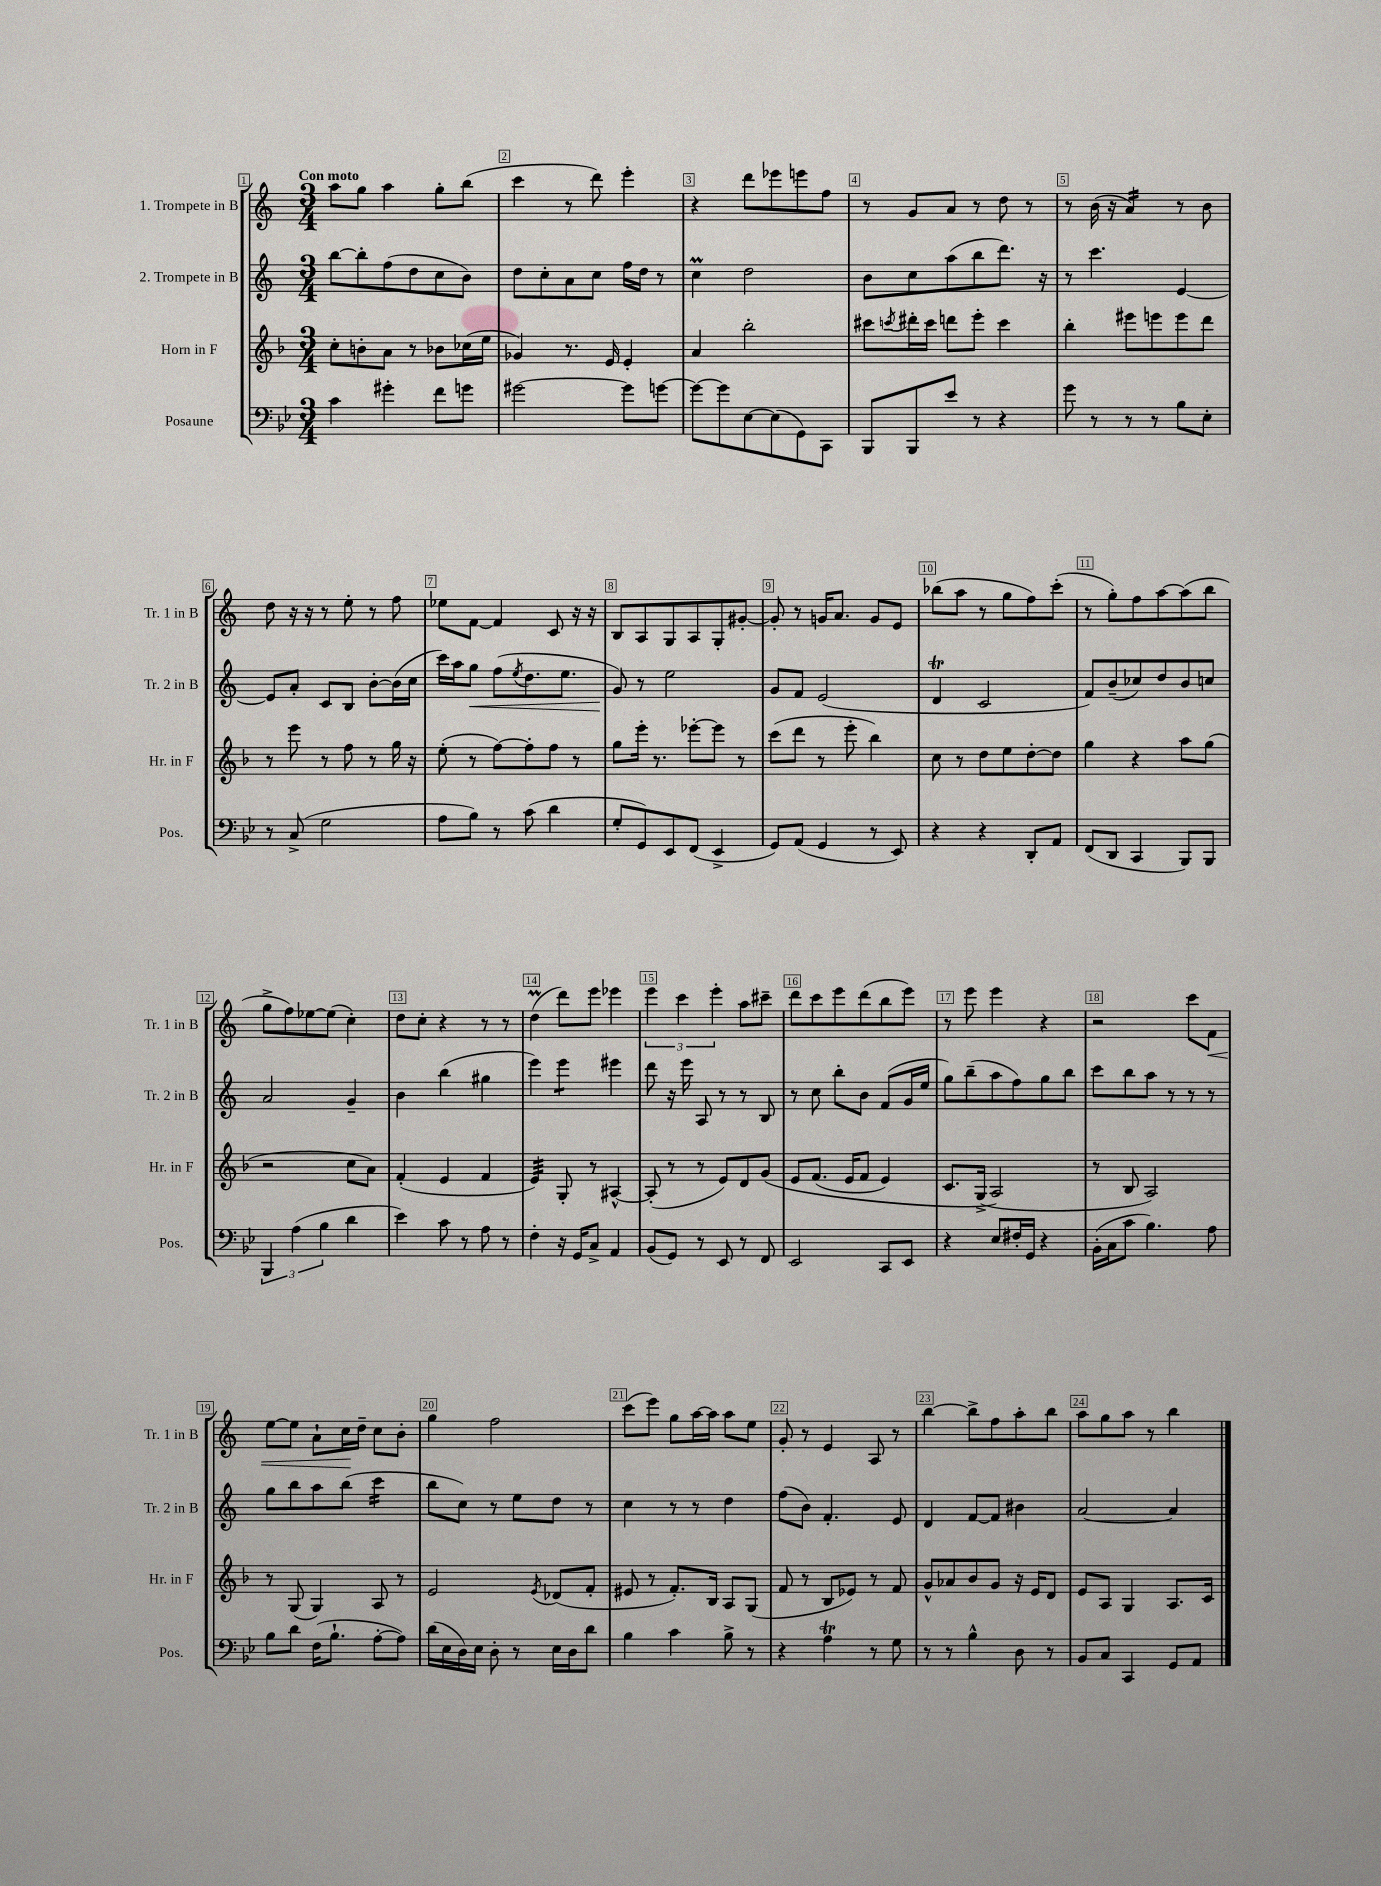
<<
\new StaffGroup <<
\new Staff = "s0" \with { instrumentName = "1. Trompete in B" shortInstrumentName = "Tr. 1 in B" } {
    \clef treble \key c \major \numericTimeSignature \time 3/4 \tempo "Con moto"
    a''8 g''8 a''4 g''8-. b''8( |
    c'''4 r8 d'''8) e'''4-. |
    r4 d'''8 ees'''8 e'''8 f''8 |
    r8 g'8 a'8 r8 d''8 r8 |
    r8 b'16( r16 a'4:16) r8 b'8 |
    d''8 r16 r16 r8 e''8-. r8 f''8 |
    ees''8 f'8~ f'4 c'8 r16 r16 |
    b8 a8 g8 a8 g8-. gis'8~-. |
    gis'8-. r8 g'16 a'8. g'8 e'8 |
    bes''8( a''8 r8 g''8 f''8) c'''8-.( |
    r8 g''8-.) f''8 a''8~ a''8( b''8 |
    g''8-> f''8) ees''8~ ees''8( c''4-.) |
    d''8 c''8-. r4 r8 r8 |
    d''4\prall( d'''8) e'''8 ees'''4 |
    \tuplet 3/2 { e'''4 c'''4 e'''4-. } a''8 cis'''8-- |
    d'''8 c'''8 e'''8 d'''8( b''8 e'''8) |
    r8 e'''8 e'''4 r4 |
    r2 c'''8 f'8\< |
    e''8~ e''8 a'8-! c''16\! d''16-- c''8 b'8-. |
    g''4 f''2 |
    c'''8( e'''8) g''8 a''16~ a''16 a''8 e''8 |
    g'8-. r8 e'4 a8 r8 |
    b''4~ b''8-> f''8 a''8-. b''8 |
    a''8 g''8 a''8 r8 b''4 \bar "|." |
}
\new Staff = "s1" \with { instrumentName = "2. Trompete in B" shortInstrumentName = "Tr. 2 in B" } {
    \clef treble \key c \major \numericTimeSignature \time 3/4
    b''8~ b''8-. f''8( d''8 c''8 b'8) |
    d''8 c''8-. a'8 c''8 f''16 d''16 r8 |
    c''4\prall d''2 |
    b'8 c''8 a''8( b''8 d'''8.) r16 |
    r8 c'''4. e'4~ |
    e'8 a'8-. c'8 b8 b'8~-. b'16( c''16 |
    c'''16) a''16 g''8\< f''8( \acciaccatura { e''8 } d''8. e''8. |
    g'8\!) r8 e''2 |
    g'8 f'8 e'2( |
    d'4\trill c'2 |
    f'8) b'8--( ces''8) d''8 b'8 c''8 |
    a'2 g'4-- |
    b'4 b''4( gis''4 |
    e'''4) e'''4:8 eis'''4 |
    d'''8 r16 e'''16 a8 r8 r8 b8 |
    r8 c''8 b''8-. b'8 f'8( g'16 e''16 |
    g''8) b''8--( a''8 f''8) g''8 b''8 |
    c'''8 b''8 a''8 r8 r8 r8 |
    g''8 b''8 a''8 b''8( c'''4:16 |
    b''8 c''8) r8 e''8 d''8 r8 |
    c''4 r8 r8 d''4 |
    f''8( b'8) f'4.-. e'8 |
    d'4 f'8~ f'8 bis'4 |
    a'2~ a'4 \bar "|." |
}
\new Staff = "s2" \with { instrumentName = "Horn in F" shortInstrumentName = "Hr. in F" } {
    \clef treble \key f \major \numericTimeSignature \time 3/4
    c''8-. b'8-. a'8 r8 bes'8 ces''16( e''16 |
    ges'4) r8. e'16 e'4-. |
    a'4 bes''2-. |
    cis'''8 \acciaccatura { c'''8 } dis'''16-. c'''16 d'''8 e'''8-. c'''4 |
    bes''4-. eis'''8 e'''8 e'''8 d'''8 |
    r8 e'''8 r8 f''8 r8 g''16 r16 |
    e''8-.( r8 f''8~) f''8-. f''8 r8 |
    g''8 e'''16-. r8. ees'''8~-. ees'''8 r8 |
    c'''8( d'''8 r8 e'''8-. bes''4) |
    c''8 r8 d''8 e''8 d''8~-. d''8 |
    g''4 r4 a''8 g''8( |
    r2 c''8 a'8) |
    f'4-.( e'4 f'4 |
    e'4:32) g8-. r8 ais4~-^ |
    ais8-.( r8 r8 e'8) d'8 g'8\( |
    e'8 f'8.( e'16 f'8 e'4) |
    c'8. g16->( a2\) |
    r8 bes8 a2) |
    r8 g8( g4) a8 r8 |
    e'2 \acciaccatura { e'8 } des'8( f'8-. |
    eis'8 r8 f'8.-.) bes16 a8 g8( |
    f'8 r8 bes8 ees'8) r8 f'8 |
    g'8-^ aes'8 bes'8 g'8 r16 e'16 d'8 |
    e'8 a8 g4 a8. c'16 \bar "|." |
}
\new Staff = "s3" \with { instrumentName = "Posaune" shortInstrumentName = "Pos." } {
    \clef bass \key bes \major \numericTimeSignature \time 3/4
    c'4 gis'4-. f'8 g'8 |
    gis'2~ gis'8 g'8~ |
    g'8~ g'8 ees8~ ees8( g,8) c,8 |
    bes,,8 bes,,8 ees'8 r8 r4 |
    g'8 r8 r8 r8 bes8 ees8-. |
    r8 c8->( g2 |
    a8 bes8) r8 c'8( d'4 |
    g8-. g,8) ees,8 f,8( ees,4-> |
    g,8) a,8( g,4 r8 ees,8) |
    r4 r4 d,8-. a,8 |
    f,8( d,8 c,4 bes,,8) bes,,8 |
    \tuplet 3/2 { bes,,4 a4( bes4 } d'4 |
    ees'4) c'8 r8 a8 r8 |
    f4-. r16 g,16 c8-> a,4 |
    bes,8( g,8) r8 ees,8 r8 f,8 |
    ees,2 c,8 ees,8 |
    r4 ees8 fis16-. g,16 r4 |
    bes,16-.( c16 c'8 bes4.) a8 |
    bes8 d'8 f16( bes8.-! a8~-. a8) |
    d'16( ees16 d16) ees16 d8-. r8 ees16 d16 d'8 |
    bes4 c'4 bes8-> r8 |
    r4 a4\trill r8 g8 |
    r8 r8 bes4-^ d8 r8 |
    bes,8 c8 c,4 g,8 a,8 \bar "|." |
}
>>
>>
\layout { \context { \Score \override BarNumber.break-visibility = ##(#f #t #t) barNumberVisibility = #all-bar-numbers-visible \override BarNumber.stencil = #(make-stencil-boxer 0.1 0.3 ly:text-interface::print) } }
